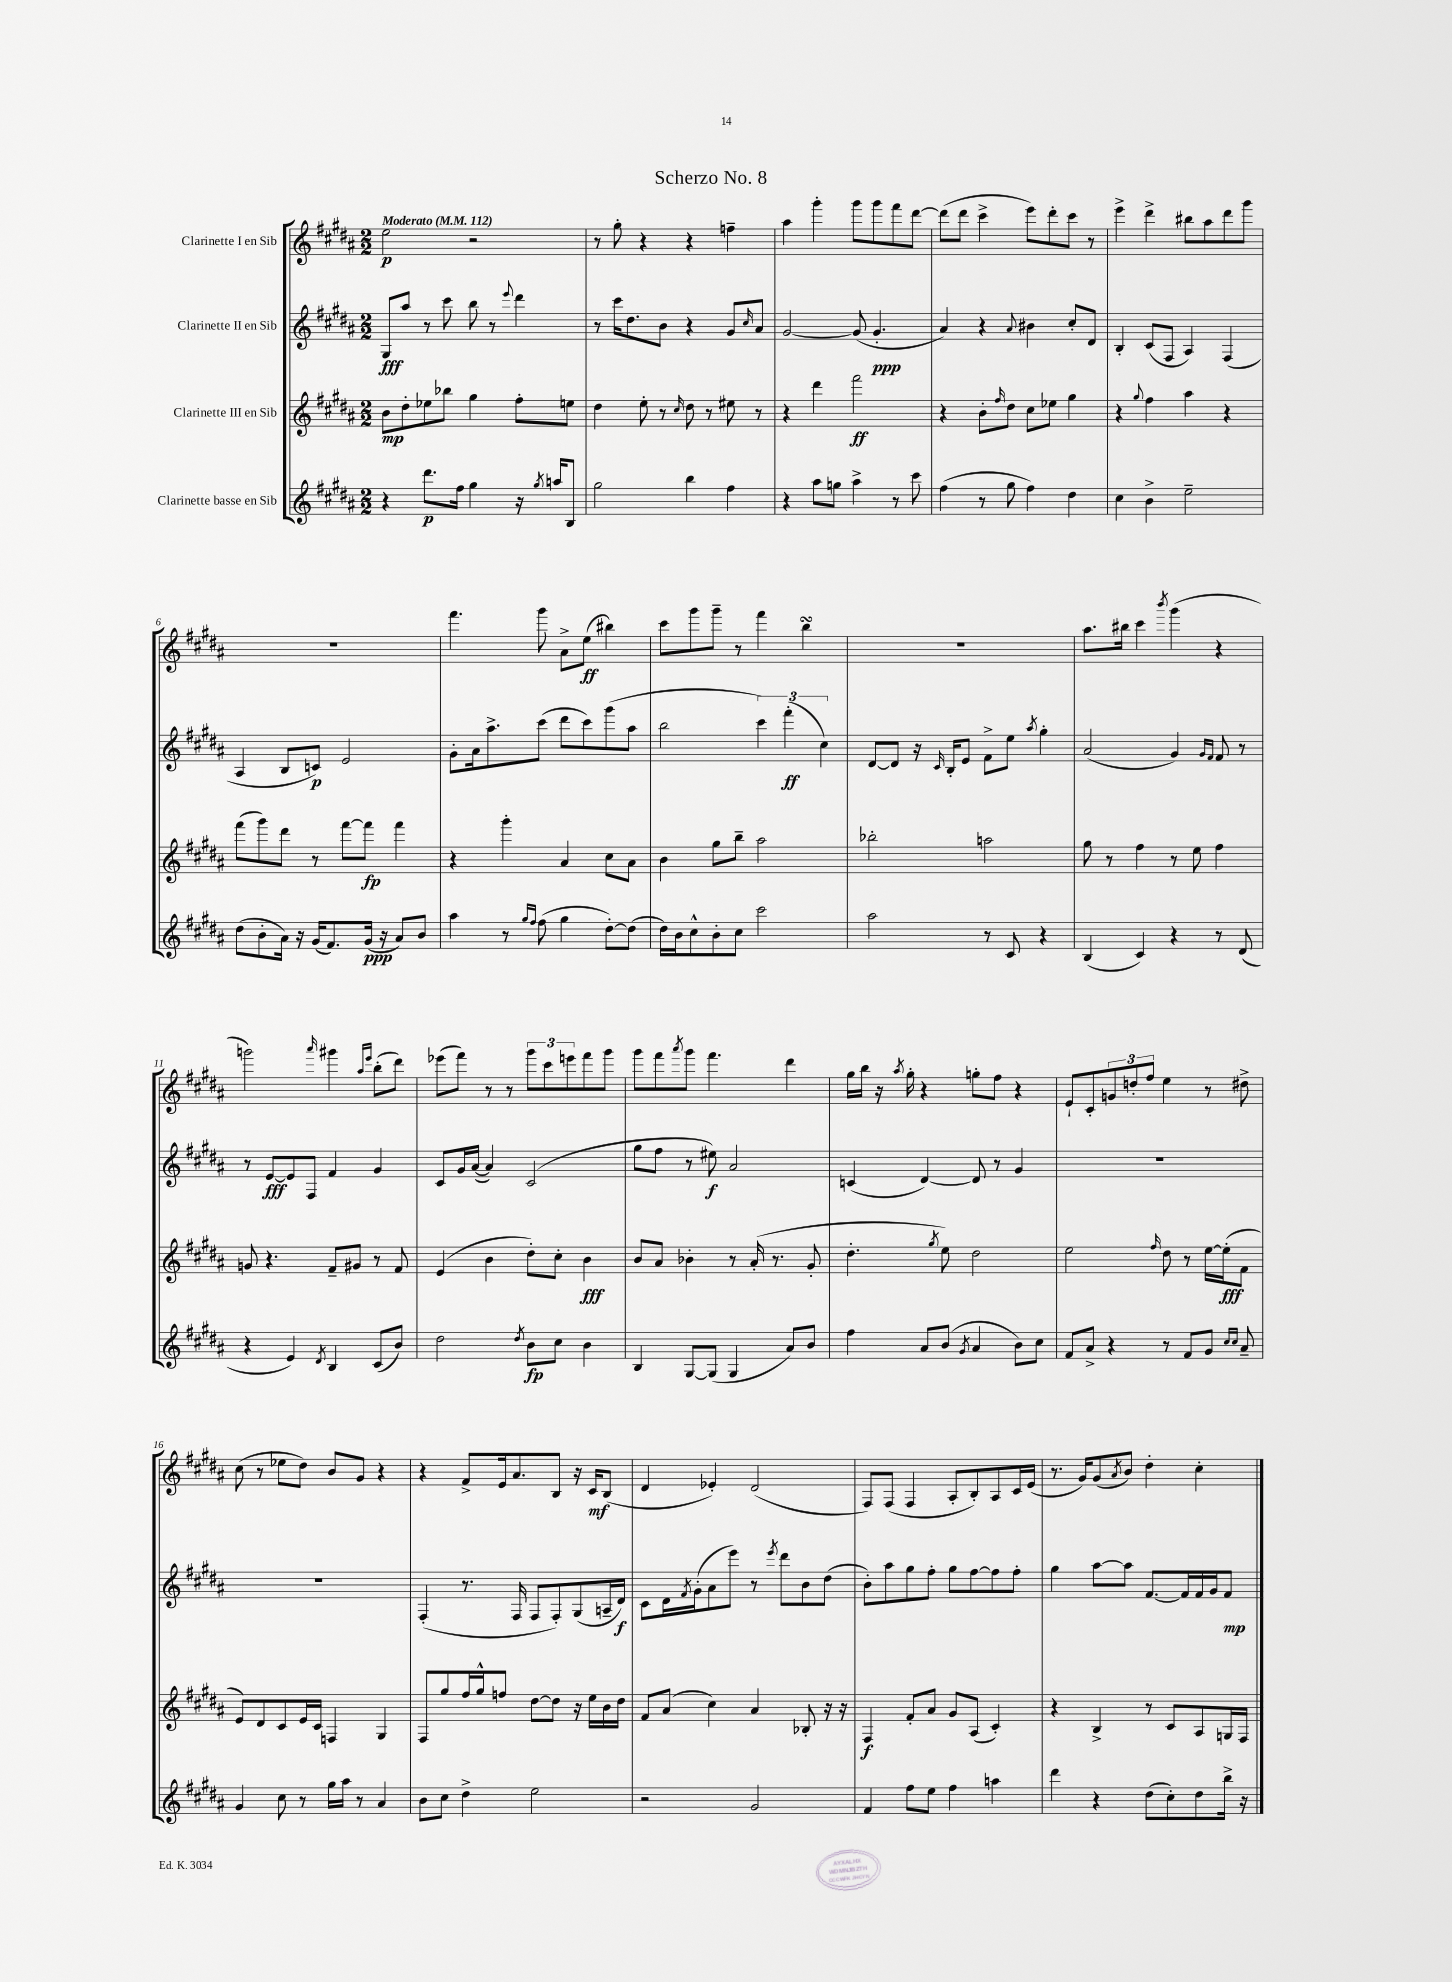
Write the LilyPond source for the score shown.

\header { title = "Scherzo No. 8" }
<<
\new StaffGroup <<
\new Staff = "s0" \with { instrumentName = "Clarinette I en Sib" } {
    \clef treble \key b \major \numericTimeSignature \time 2/2 \tempo "Moderato" 4 = 112
    e''2\p r2 |
    r8 gis''8-. r4 r4 f''4-- |
    ais''4 gis'''4-. gis'''8 gis'''8 fis'''8 dis'''8~ |
    dis'''8( dis'''8 cis'''4-> e'''8) dis'''8-. cis'''8 r8 |
    e'''4-> dis'''4-> bis''8 ais''8 dis'''8 gis'''8 |
    R1 |
    fis'''4. gis'''8 ais'8-> e''8\ff( bis''4) |
    cis'''8 gis'''8 gis'''8-- r8 fis'''4 b''4\turn |
    R1 |
    ais''8. bis''16 cis'''4 \acciaccatura { b'''8 } gis'''4( r4 |
    g'''2) \grace { ais'''16 } gis'''4 \grace { ais''16 e'''16 } b''8-.( dis'''8) |
    ees'''8( fis'''8) r8 r8 \tuplet 3/2 { gis'''8 cis'''8 e'''8 } fis'''8 gis'''8 |
    gis'''8 fis'''8 \acciaccatura { ais'''8 } gis'''8 fis'''4. dis'''4 |
    gis''16 b''16 r16 \acciaccatura { ais''8 } gis''16-. r4 g''8-. fis''8 r4 |
    e'8-! cis'8-. \tuplet 3/2 { g'8 d''8-. fis''8 } e''4 r8 dis''8-> |
    cis''8( r8 ees''8 dis''8) b'8 gis'8 r4 |
    r4 fis'8-> e'16 ais'8. b8 r16 cis'16\mf b8( |
    dis'4 ees'4-.) dis'2( |
    fis8) fis8( fis4 ais8-. b8-.) ais8 cis'16 e'16( |
    r8. gis'16) gis'8( \acciaccatura { ais'8 } b'8) dis''4-. cis''4-. \bar "|." |
}
\new Staff = "s1" \with { instrumentName = "Clarinette II en Sib" } {
    \clef treble \key b \major \numericTimeSignature \time 2/2
    gis8\fff ais''8 r8 cis'''8 b''8 r8 \appoggiatura { e'''8 } dis'''4 |
    r8 cis'''16 dis''8. b'8 r4 gis'8 \grace { cis''16 } ais'8 |
    gis'2~ gis'8( gis'4.-.\ppp |
    ais'4) r4 \appoggiatura { ais'8 } bis'4 cis''8-. dis'8 |
    b4-. cis'8( fis8 ais4) fis4( |
    ais4 b8 c'8\p) e'2 |
    gis'8-. ais'16 ais''8.-> cis'''8( dis'''8 cis'''8) gis'''8( ais''8 |
    b''2 \tuplet 3/2 { cis'''4) fis'''4-.\ff( cis''4) } |
    dis'8~ dis'8 r16 \grace { cis'16 } b16-. e'8 fis'8-> e''8 \acciaccatura { ais''8 } gis''4-. |
    ais'2( gis'4) \grace { gis'16 fis'16 } fis'8 r8 |
    r8 e'8~\fff e'8 fis8 fis'4 gis'4 |
    cis'8 gis'16 ais'16~( ais'4) cis'2( |
    gis''8 fis''8 r8 eis''8\f) ais'2 |
    c'4( dis'4~) dis'8 r8 gis'4 |
    R1 |
    R1 |
    fis4-.( r8. fis16 fis8 fis8-.) gis8( a16-- dis'16\f) |
    cis'8 dis'16 \acciaccatura { fis'8 } gis'16-.( ais'8 e'''8) r8 \acciaccatura { e'''8 } dis'''8 b'8 dis''8( |
    b'8-.) ais''8 gis''8 fis''8-. gis''8 fis''8~ fis''8 fis''8-. |
    gis''4 ais''8~ ais''8 fis'8.~ fis'16 fis'16 gis'16 fis'8\mp \bar "|." |
}
\new Staff = "s2" \with { instrumentName = "Clarinette III en Sib" } {
    \clef treble \key b \major \numericTimeSignature \time 2/2
    b'8\mp dis''8-. ees''8 bes''8 gis''4 fis''8-. e''8 |
    dis''4 e''8-. r8 \grace { cis''16 } dis''8 r8 eis''8 r8 |
    r4 dis'''4 fis'''2\ff |
    r4 b'8-. \grace { fis''16 } dis''8 cis''8 ees''8 gis''4 |
    r4 \appoggiatura { gis''8 } fis''4 ais''4 r4 |
    fis'''8( gis'''8) dis'''8 r8 fis'''8~ fis'''8\fp fis'''4 |
    r4 gis'''4-. ais'4 cis''8 ais'8 |
    b'4 gis''8 b''8-- ais''2 |
    bes''2-. a''2 |
    gis''8 r8 fis''4 r8 e''8 fis''4 |
    g'8 r4. fis'8-- gis'8 r8 fis'8 |
    e'4( b'4 dis''8-.) cis''8-. b'4\fff |
    b'8 ais'8 bes'4-. r8 ais'16-.( r8. gis'8-. |
    dis''4.-. \acciaccatura { gis''8 } e''8) dis''2 |
    e''2 \grace { fis''16 } dis''8 r8 e''16~ e''16-.\fff( fis'8 |
    e'8) dis'8 cis'8 e'16 cis'16 f4 gis4 |
    fis8 gis''8 fis''16 gis''16-^ f''8 dis''8~ dis''8 r16 e''16 b'16 dis''16 |
    fis'8 ais'8( cis''4) ais'4 bes8-. r16 r16 |
    fis4\f fis'8-. ais'8 gis'8 ais8( cis'4-.) |
    r4 b4-> r8 cis'8 ais8 g16 fis16 \bar "|." |
}
\new Staff = "s3" \with { instrumentName = "Clarinette basse en Sib" } {
    \clef treble \key b \major \numericTimeSignature \time 2/2
    r4 dis'''8.\p fis''16 gis''4 r16 \acciaccatura { gis''8 } a''16 b8 |
    gis''2 b''4 fis''4 |
    r4 ais''8 g''8 ais''4-> r8 cis'''8 |
    fis''4( r8 gis''8 fis''4) dis''4 |
    cis''4 b'4-> e''2-- |
    dis''8( b'8-. ais'16) r16 gis'16( fis'8.) gis'16\ppp( r16 ais'8) b'8 |
    ais''4 r8 \grace { gis''16 fis''16 } fis''8( gis''4 dis''8~-.) dis''8( |
    dis''16) b'16 cis''8-^ b'8-. cis''8 cis'''2 |
    ais''2 r8 cis'8 r4 |
    b4( cis'4) r4 r8 dis'8( |
    r4 e'4) \acciaccatura { dis'8 } b4 cis'8( b'8) |
    dis''2 \acciaccatura { dis''8 } b'8\fp cis''8 b'4 |
    b4 gis8~ gis8( gis4 ais'8) b'8 |
    fis''4 ais'8 b'8( \acciaccatura { gis'8 } ais'4 b'8) cis''8 |
    fis'8 ais'8-> r4 r8 fis'8 gis'8 \grace { cis''16 cis''16 } ais'8-- |
    gis'4 cis''8 r8 gis''16 ais''16 r8 ais'4 |
    b'8 cis''8 dis''4-> e''2 |
    r2 gis'2 |
    fis'4 fis''8 e''8 fis''4 a''4 |
    dis'''4 r4 dis''8( cis''8-.) dis''8 b''16-> r16 \bar "|." |
}
>>
>>
